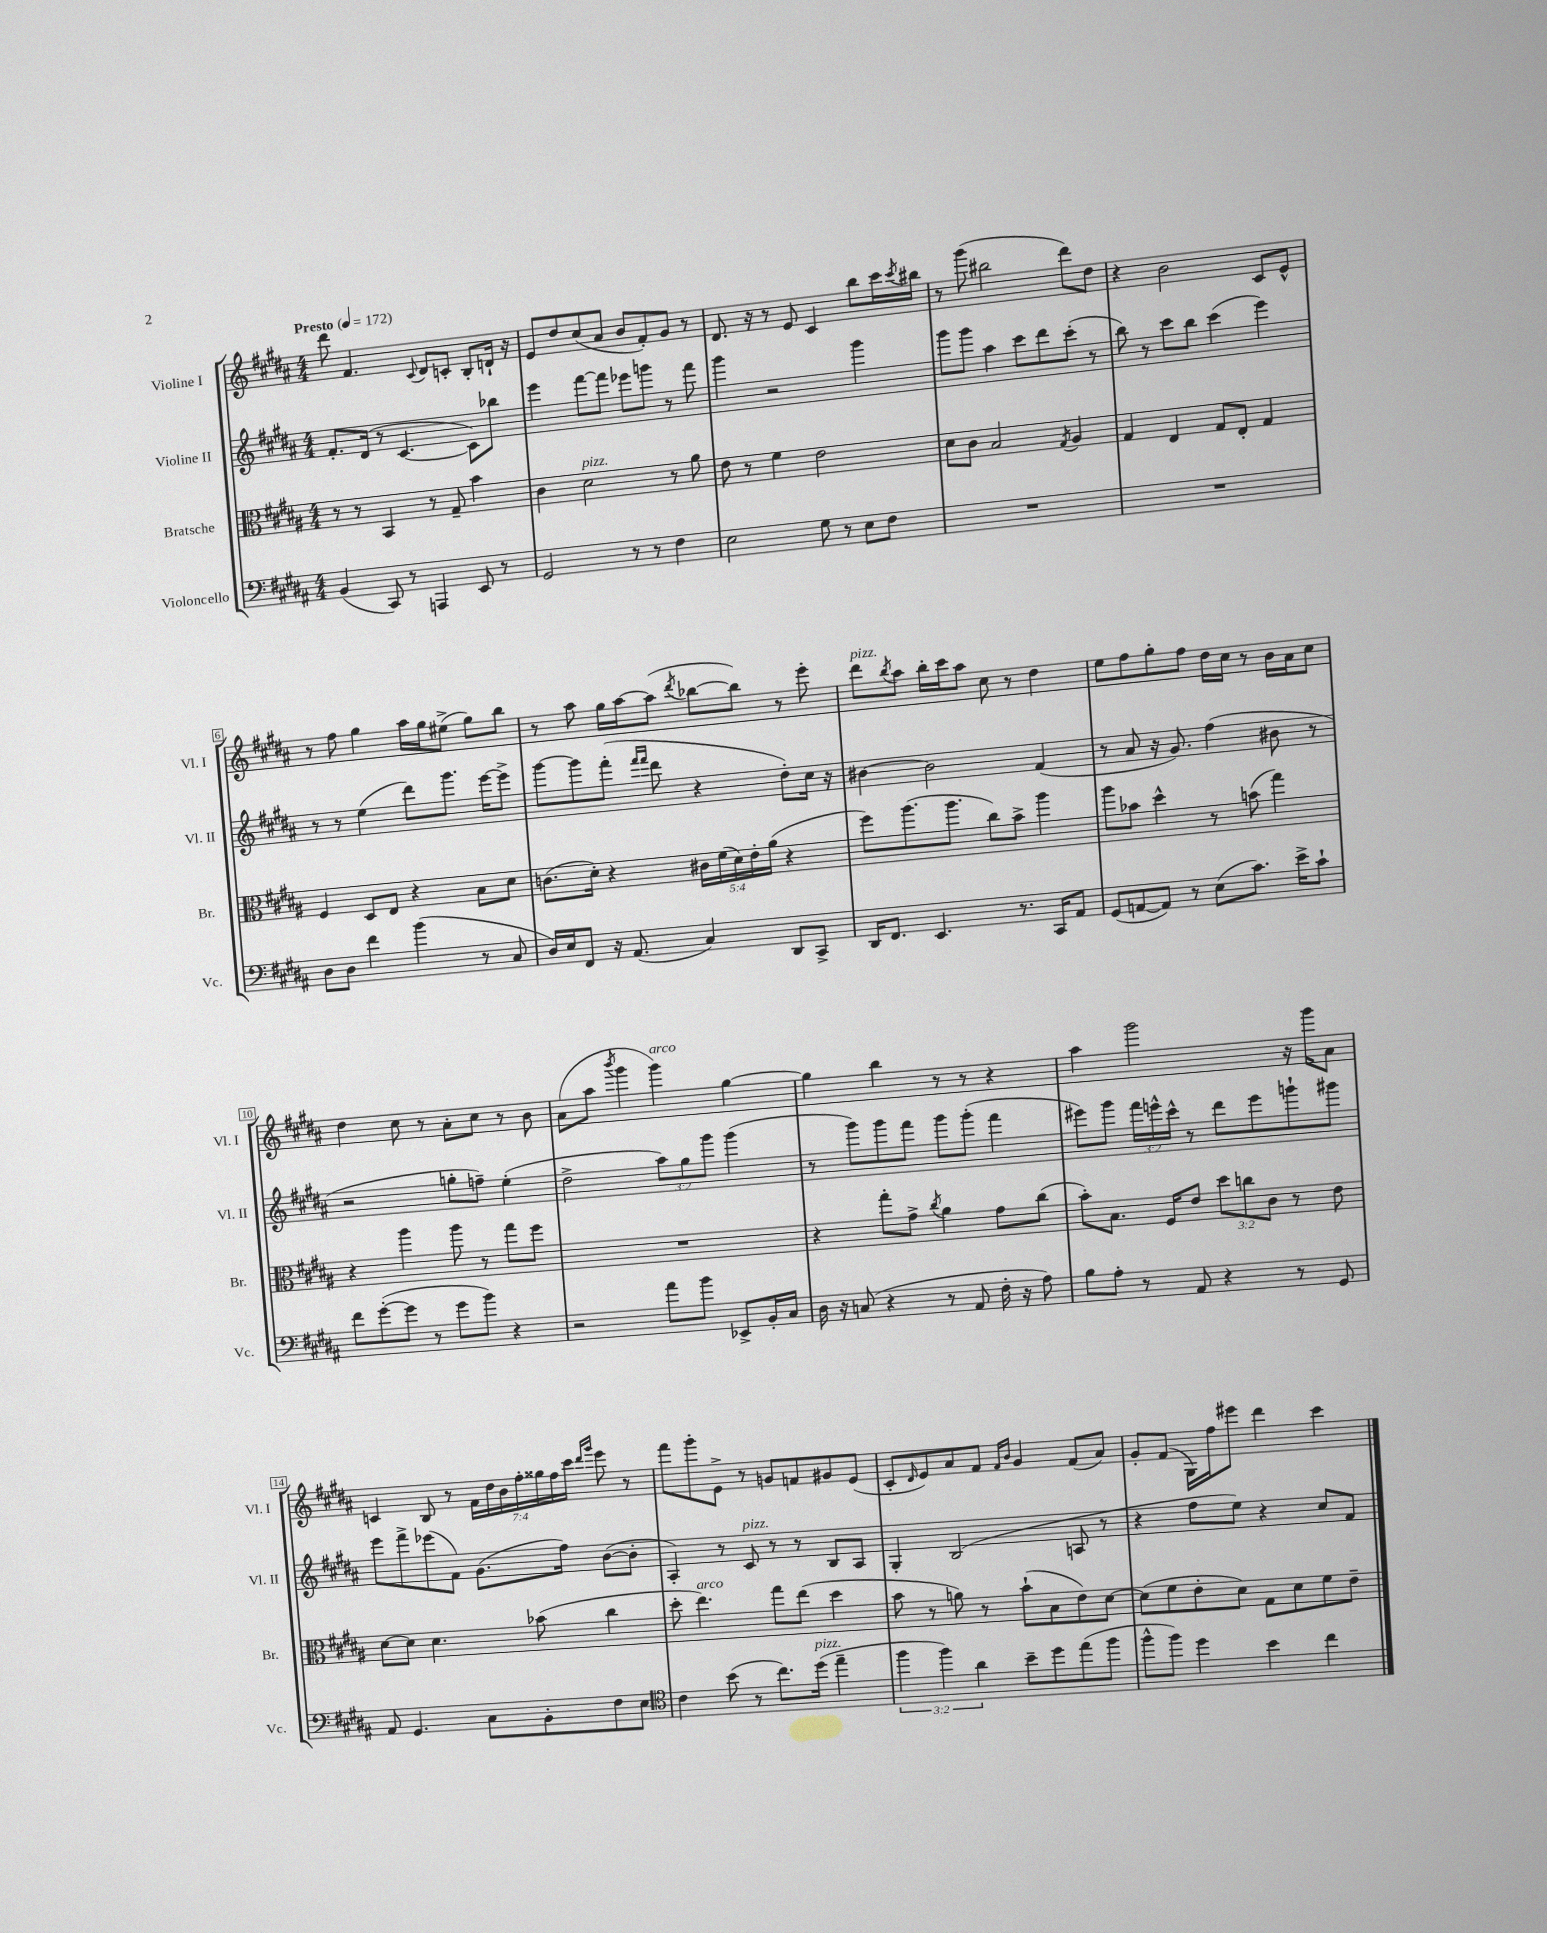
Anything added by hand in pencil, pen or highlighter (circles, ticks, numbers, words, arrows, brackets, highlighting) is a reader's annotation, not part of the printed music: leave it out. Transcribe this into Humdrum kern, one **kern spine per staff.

**kern	**kern	**kern	**kern
*staff4	*staff3	*staff2	*staff1
*clefF4	*clefC3	*clefG2	*clefG2
*k[f#c#g#d#a#]	*k[f#c#g#d#a#]	*k[f#c#g#d#a#]	*k[f#c#g#d#a#]
*M4/4	*M4/4	*M4/4	*M4/4
*MM172	*MM172	*MM172	*MM172
(4BB	8r	8.f#'	8ddd#
.	8r	.	4.f#
.	.	(16d#	.
8CC#)	4BB	8r	.
8r	.	[4.c#	.
.	.	.	8qqc#
4AAA	8r	.	8d#
.	8G#~	.	8c'
8EE	4b	8c#])	8B'
8r	.	8bb-	16d`
.	.	.	16r
=	=	=	=
2GG#	4c#	4eee	8e
.	.	.	8dd#
.	2d#	[8fff#	(8cc#
.	.	8fff#]	8a#
8r	.	8eee-	8b
8r	.	8ggg	8f#')
4F#	8r	8r	8g#
.	8a#	8fff#	8r
=	=	=	=
2E	8e	4ggg#	8.d#
.	8r	.	.
.	.	.	16r
.	4f#	2r	8r
.	.	.	8e
8G#	2e	.	4c#
8r	.	.	.
8E	.	4ggg#	8bb
8F#	.	.	16ccc#
.	.	.	8qccc#
.	.	.	16bb#
=	=	=	=
1r	8d#	8ggg#	8r
.	8c#	8ggg#	(8ggg#
.	2B	4aa#	2bb#
.	.	8ccc#	.
.	.	8ddd#	.
.	8qG#	.	.
.	4A#	(8ccc#'	8ddd#)
.	.	8r	8dd#
=	=	=	=
1r	4G#	8bb)	4r
.	.	8r	.
.	4E	8ccc#	2b
.	.	8bb	.
.	8G#	(4ccc#	.
.	8E'	.	.
.	4G#	4eee)	8c#
.	.	.	8e^^
=	=	=	=
8D#	4F#	8r	8r
8D#	.	8r	8ff#
4f#	8D#	(4ee	4gg#
.	8E	.	.
(4b	4r	8ddd#)	16aa#
.	.	.	16gg#
.	.	8.ggg#	(8ee#^
8r	8B	.	8gg#)
.	.	[16eee	.
8C#	8d#	8eee^]	8bb
=	=	=	=
16D#)	(8.c	[8ggg#	8r
16E	.	.	.
8FF#	.	8ggg#]	8aa#
.	16d#')	.	.
16r	4r	(8fff#'	16gg#
(8.AA#	.	.	[16aa#
.	.	16qqfff#	.
.	.	16qqfff#	.
.	.	8ddd#	(8aa#]
.	.	.	8qddd#
4C#)	20c#	4r	[8bb-
.	(20f#	.	.
.	20d#)	.	.
.	.	.	8bb-])
.	20e'	.	.
.	(20a#	.	.
8DD#	4r	8dd#')	8r
8CC#^	.	16cc#	8eee'
.	.	16r	.
=	=	=	=
16DD#	8ff#)	[4b#	8ddd#
8.FF#	.	.	.
.	.	.	8qbb
.	(8.aa#	.	8aa#
4.EE	.	2b#]	16bb'
.	8.aa#	.	16ccc#
.	.	.	8aa#
.	8cc#)	.	8cc#
8.r	8b^	.	8r
.	4aa#	(4f#	4dd#
16CC#	.	.	.
8AA#	.	.	.
=	=	=	=
(8GG#	8aa#	8r	8ee
[8AA	8b-	8a#	8ff#
8AA])	4dd#^^	16r	8gg#'
.	.	8.g#)	.
8r	.	.	8ff#
(8E	8r	(4ff#	16dd#
.	.	.	16cc#
8.c#)	(8b	.	8r
.	4gg#)	8b#	16b
16e^	.	.	16a#
8c#`	.	8r	8cc#
=	=	=	=
8f#	4r	2r	4dd#
([8g#'	.	.	.
8g#]	4aa#	.	8cc#
8r	.	.	8r
8g#	8aa#	8gg'	8a#'
8b)	8r	8ff~)	8cc#
4r	8gg#	(4ee'	8r
.	8ff#	.	8b
=	=	=	=
2r	1r	2dd#^	(8a#
.	.	.	8aa#
.	.	.	8qbbb
.	.	.	4ggg#
8a#	.	12aa#)	4ggg#)
.	.	12gg#	.
8b	.	.	.
.	.	12ggg#	.
8EE-^	.	(4ggg#	[4gg#
16BB'	.	.	.
16C#	.	.	.
=	=	=	=
16D#	4r	8r	4gg#]
16r	.	.	.
(8C	.	8ggg#)	.
4r	8gg#'	8ggg#	4bb
.	8g#^	8fff#	.
.	8qcc#	.	.
8r	4a#	8ggg#	8r
8AA#	.	(8ggg#'	8r
16F#'	8g#	4fff#	4r
16r	.	.	.
8A#)	(8cc#	.	.
=	=	=	=
8B	8b')	8eee#)	4aa#
8A#'	8.B	8ggg#	.
8r	.	24fff#	2ggg#
.	.	24eee^^	.
.	16F#	.	.
.	.	24ccc#^^	.
8AA#	8e	8r	.
4r	12dd#	8ddd#	.
.	12cc	.	.
.	.	8eee	.
.	12c#	.	.
8r	8r	8ggg`	16r
.	.	.	16ggg#
8GG#	8e	8ggg#	8a#
=	=	=	=
8AA#	[8d#	8eee	4c
4.GG#	8d#]	8fff#^	.
.	4.d#	(8eee-	8B
.	.	8f#)	8r
8C#	.	(8.g#	28f#
.	.	.	28dd#
.	.	.	28b
.	.	.	28ff#'
8BB'	(8b-	.	.
.	.	.	28gg##
.	.	.	28ff#
.	.	16ff#)	.
.	.	.	28ccc#
.	.	.	16qqddd#
.	.	.	16qqggg#
8F#	4cc#	([8b	8eee
8E	.	8b']	8r
=	=	=	=
*clefC4	*	*	*
4c#	8dd#'	4A#')	8fff#
.	4.ee)	.	8ggg#'
(8b	.	8r	8e^
8r	.	8c#	8r
8.cc#)	8gg#	8r	8g
.	(8ee	8r	8f
(16dd#	.	.	.
4ee~	4dd#	8B	8g#
.	.	8A#	(8e
=	=	=	=
6ff#	8b	4G#'	8c#'
.	.	.	16qqd#
.	8r	.	8e)
6ff#)	.	.	.
.	8a)	(2B	8a#
6a#	.	.	.
.	8r	.	8f#
.	.	.	16qqf#
.	.	.	16qqb
8b~	(8b`	.	4g#
8dd#	8B	.	.
(8ee	8e)	8A	(8f#
8ff#	[8d#	8r	8a#)
=	=	=	=
8ff#^^	(8d#]	4r	8g#'
8ff#)	8f#	.	(8f#
4dd#	8e'	8ff#	16G#)
.	.	.	16ff#
.	8d#)	8ee)	8eee#
4b	8G#	4r	4ddd#
.	8d#	.	.
4cc#	8f#	8cc#	4ccc#
.	8e~	8f#	.
==	==	==	==
*-	*-	*-	*-
